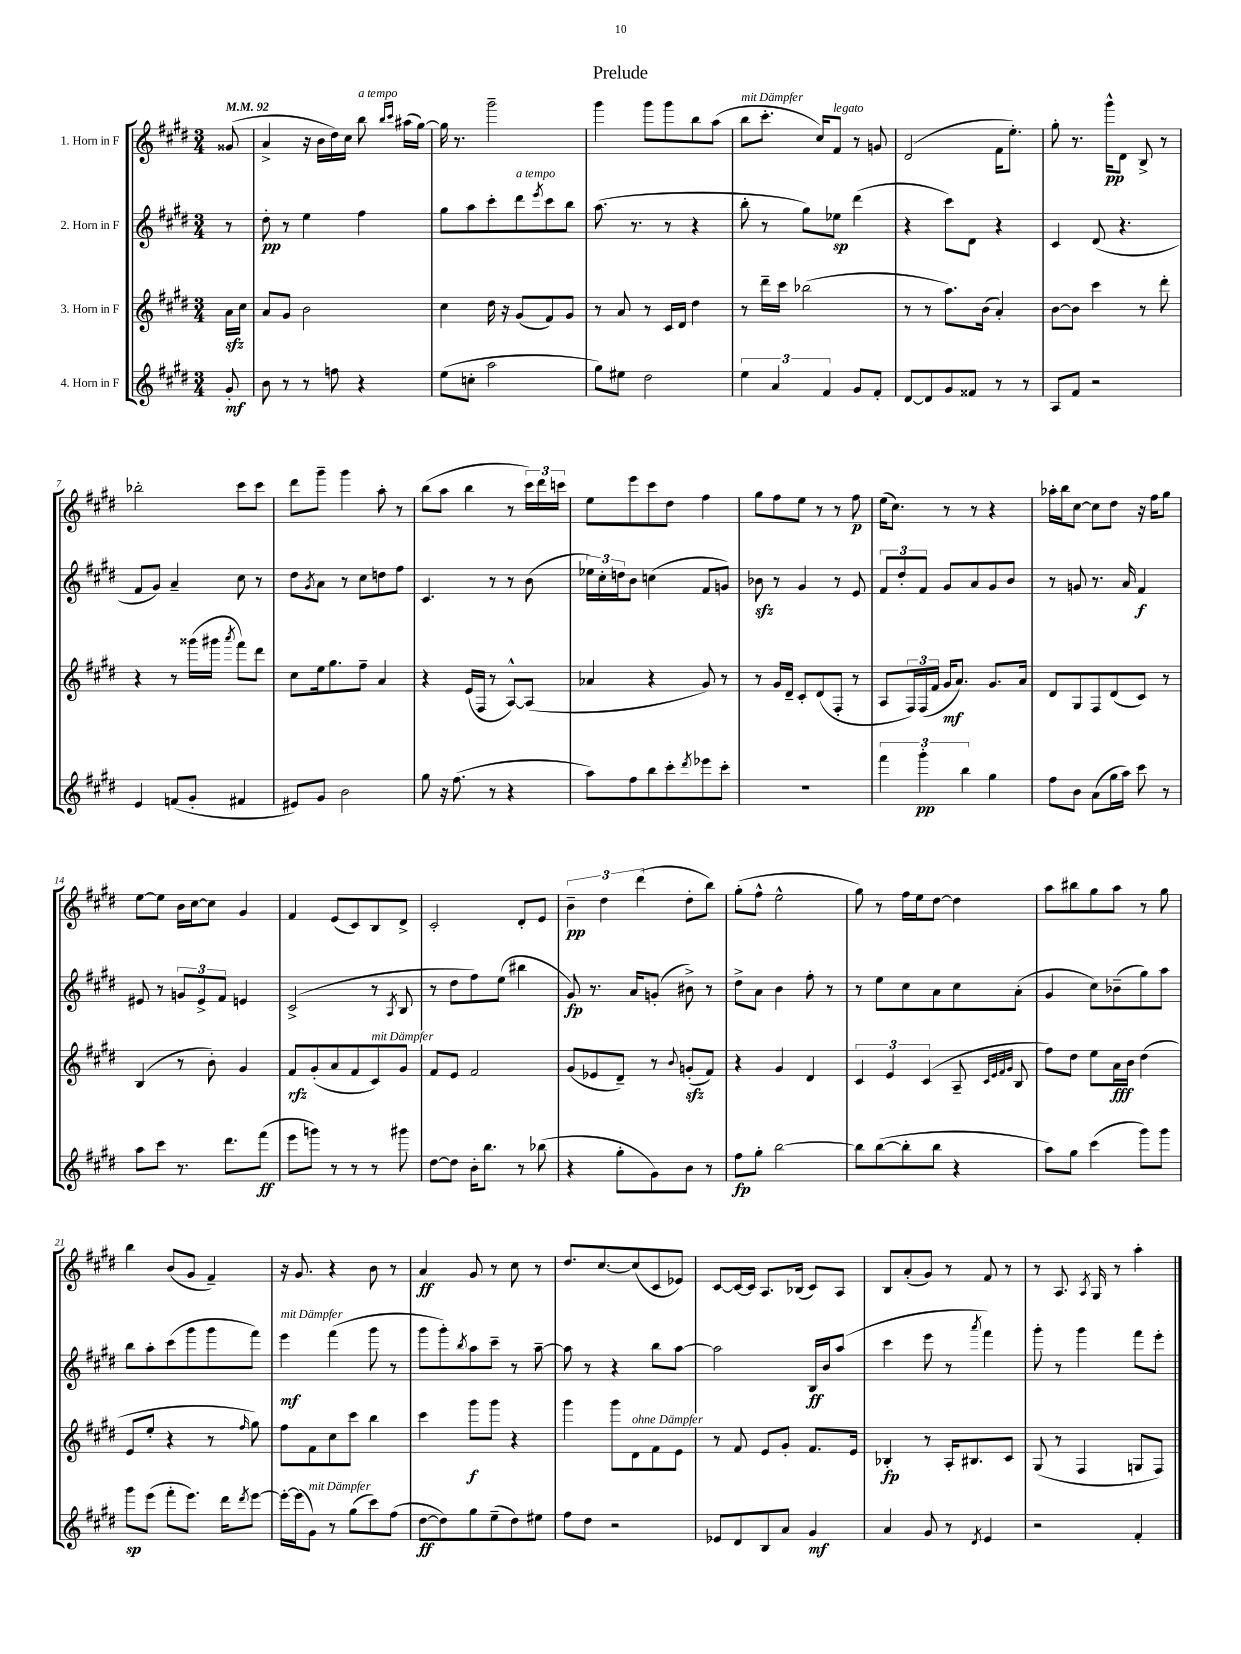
\header { title = "Prelude" }
<<
\new StaffGroup <<
\new Staff = "s0" \with { instrumentName = "1. Horn in F" } {
    \clef treble \key e \major \numericTimeSignature \time 3/4 \partial 8 \tempo 4 = 92
    gisis'8( |
    a'4-> r16 b'16 dis''16) cis''16 b''8^\markup { \italic "a tempo" } \grace { b''16 cis'''16 } ais''16( gis''16~) |
    gis''16 r8. gis'''2-- |
    gis'''4 gis'''8 gis'''8 b''8 a''8( |
    b''8^\markup { \italic "mit Dämpfer" } cis'''8.-. cis''16) fis'8^\markup { \italic "legato" } r8 g'8 |
    dis'2( fis'16 e''8.-.) |
    gis''8-. r8. gis'''16-^\pp dis'8 b8-> r8 |
    bes''2-. cis'''8 cis'''8 |
    dis'''8 gis'''8-- gis'''4 a''8-. r8 |
    b''8( a''8 b''4 r8 \tuplet 3/2 { cis'''16) dis'''16 c'''16 } |
    e''8 e'''8 cis'''8 dis''8 fis''4 |
    gis''8 fis''8 e''8 r8 r8 fis''8\p |
    e''16( cis''8.) r8 r8 r4 |
    aes''16-. b''16 cis''8~ cis''8 dis''8 r16 fis''16 gis''8 |
    e''8~ e''8 b'16 cis''16~ cis''8 gis'4 |
    fis'4 e'8( cis'8) b8 dis'8-> |
    cis'2-. dis'8-. e'8 |
    \tuplet 3/2 { b'4--\pp dis''4 dis'''4( } dis''8-. b''8) |
    gis''8-.( fis''8-^ e''2-^ |
    gis''8) r8 fis''16 e''16 dis''8~ dis''4 |
    a''8 bis''8 gis''8 a''8 r8 gis''8 |
    b''4 b'8( gis'8 fis'4--) |
    r16 gis'8. r4 b'8 r8 |
    a'4\ff gis'8 r8 cis''8 r8 |
    dis''8. cis''8.~ cis''8( cis'8 ees'8) |
    cis'8~ cis'16~ cis'16 a8. bes16( cis'8) a8 |
    b8 a'8-.( gis'8) r8 fis'8 r8 |
    r8 a8. \acciaccatura { a8 } gis16 r8 a''4-. \bar "|." |
}
\new Staff = "s1" \with { instrumentName = "2. Horn in F" } {
    \clef treble \key e \major \numericTimeSignature \time 3/4 \partial 8
    r8 |
    dis''8-.\pp r8 e''4 fis''4 |
    gis''8 a''8 cis'''8-. dis'''8^\markup { \italic "a tempo" } \acciaccatura { e'''8 } cis'''8 b''8 |
    a''8.( r8. r8 r4 |
    b''8-. r8 gis''8) ees''8\sp dis'''4( |
    r4 cis'''8) dis'8 r4 |
    cis'4 dis'8( r4. |
    fis'8 gis'8) a'4-- cis''8 r8 |
    dis''8 \acciaccatura { gis'8 } a'8 r8 cis''8 d''8 fis''8 |
    cis'4. r8 r8 b'8( |
    \tuplet 3/2 { ees''16) cis''16-. d''16 } b'8 c''4( fis'8 g'8) |
    bes'8\sfz r8 gis'4 r8 e'8 |
    \tuplet 3/2 { fis'8 dis''8-. fis'8 } gis'8 a'8 gis'8 b'8 |
    r8 g'8 r8. a'16 fis'4\f |
    eis'8 r8 \tuplet 3/2 { g'8 eis'8-> fis'8 } e'4 |
    cis'2->( r8 \acciaccatura { a8 } b8 |
    r8 dis''8 fis''8) e''8( bis''4 |
    gis'8\fp) r8. a'16 g'8-.( bis'8->) r8 |
    dis''8-> a'8 b'4 fis''8-. r8 |
    r8 e''8 cis''8 a'8 cis''8 a'8-.( |
    gis'4 cis''8) bes'8--( gis''8) a''8 |
    b''8 a''8-. cis'''8( gis'''8 gis'''8 fis'''8) |
    e'''4\mf^\markup { \italic "mit Dämpfer" } fis'''4( gis'''8 r8 |
    gis'''8 gis'''8-.) \acciaccatura { b''8 } a''8 cis'''8-- r8 a''8~-- |
    a''8 r8 r4 b''8 a''8~ |
    a''2 b16\ff b'16 a''8( |
    cis'''4 e'''8 r8 \acciaccatura { a'''8 } fis'''4) |
    gis'''8-. r8 gis'''4 fis'''8 e'''8-. \bar "|." |
}
\new Staff = "s2" \with { instrumentName = "3. Horn in F" } {
    \clef treble \key e \major \numericTimeSignature \time 3/4 \partial 8
    a'16\sfz cis''16 |
    a'8 gis'8 b'2 |
    cis''4 dis''16 r16 gis'8( fis'8) gis'8 |
    r8 a'8 r8 cis'16 dis'16 dis''4 |
    r8 dis'''16-- cis'''16 bes''2( |
    r8 r8 a''8.) b'16( a'4-.) |
    b'8~ b'8 cis'''4 r8 dis'''8-. |
    r4 r8 gisis'''16( gis'''16 \acciaccatura { a'''8 } fis'''8) dis'''8 |
    cis''8 e''16 gis''8. fis''8-- a'4 |
    r4 e'16( fis16 r8 a8~-^) a8( |
    aes'4 r4 gis'8) r8 |
    r8 gis'16 dis'16-- cis'8-. dis'8( fis8-. r8 |
    a8 \tuplet 3/2 { fis16) fis16( fis'16 } gis'16\mf a'8.) gis'8. a'16 |
    dis'8 gis8 fis8 dis'8( cis'8) r8 |
    b4( r8 b'8-.) gis'4 |
    fis'8\rfz gis'8-.( a'8 fis'8 cis'8^\markup { \italic "mit Dämpfer" }) gis'8 |
    fis'8 e'8 fis'2 |
    gis'8( ees'8 dis'8--) r8 \appoggiatura { b'8 } g'8-.\sfz( fis'8) |
    r4 gis'4 dis'4 |
    \tuplet 3/2 { cis'4 e'4 cis'4( } a8-- \grace { cis'32 e'32 fis'32 gis'32 } b8 |
    fis''8) dis''8 e''8 a'16\fff b'16 dis''4( |
    e'8 e''8-. r4 r8 \grace { fis''16 } gis''8) |
    fis''8 fis'8 cis''8 cis'''8 b''4 |
    cis'''4 gis'''8\f gis'''8 r4 |
    gis'''4 gis'''8 dis'8^\markup { \italic "ohne Dämpfer" } fis'8 e'8 |
    r8 fis'8 e'8 gis'8-. fis'8. e'16 |
    bes4-.\fp r8 a16-. bis8. cis'8 |
    gis8( r8 fis4 g8 fis8) \bar "|." |
}
\new Staff = "s3" \with { instrumentName = "4. Horn in F" } {
    \clef treble \key e \major \numericTimeSignature \time 3/4 \partial 8
    gis'8-.\mf |
    b'8 r8 r8 f''8 r4 |
    e''8( c''8-. a''2 |
    gis''8) eis''8 dis''2 |
    \tuplet 3/2 { e''4 a'4 fis'4 } gis'8 fis'8-. |
    dis'8~ dis'8 gis'8 fisis'8 r8 r8 |
    a8 fis'8 r2 |
    e'4 f'8( gis'8-. fis'4 |
    eis'8) gis'8 b'2 |
    gis''8 r16 fis''8.( r8 r4 |
    a''8) fis''8 b''8 cis'''8-. \acciaccatura { dis'''8 } ees'''8 cis'''8-. |
    R2. |
    \tuplet 3/2 { fis'''4 gis'''4-.\pp b''4 } gis''4 |
    fis''8 b'8 a'8( gis''16 a''16) cis'''8 r8 |
    a''8 cis'''8 r8. dis'''8. fis'''8\ff( |
    e'''8 g'''8) r8 r8 r8 gis'''8 |
    dis''8~ dis''8 b'16-. b''8. r8 bes''8( |
    r4 gis''8-. gis'8) b'8 r8 |
    fis''8\fp gis''8-. b''2~ |
    b''8 b''8~( b''8-. b''8 r4 |
    a''8) gis''8 cis'''4( gis'''8) gis'''8 |
    gis'''8\sp e'''8( fis'''8-. e'''8.) dis'''16 \acciaccatura { dis'''8 } e'''8~ |
    e'''16~-. e'''16( gis'8^\markup { \italic "mit Dämpfer" }) r8 gis''8( cis'''8) fis''8( |
    dis''8~\ff dis''8) gis''8 e''8--( dis''8) eis''8 |
    fis''8 dis''8 r2 |
    ees'8 dis'8 b8 a'8 gis'4\mf |
    a'4 gis'8 r8 \acciaccatura { dis'8 } e'4 |
    r2 fis'4-. \bar "|." |
}
>>
>>
